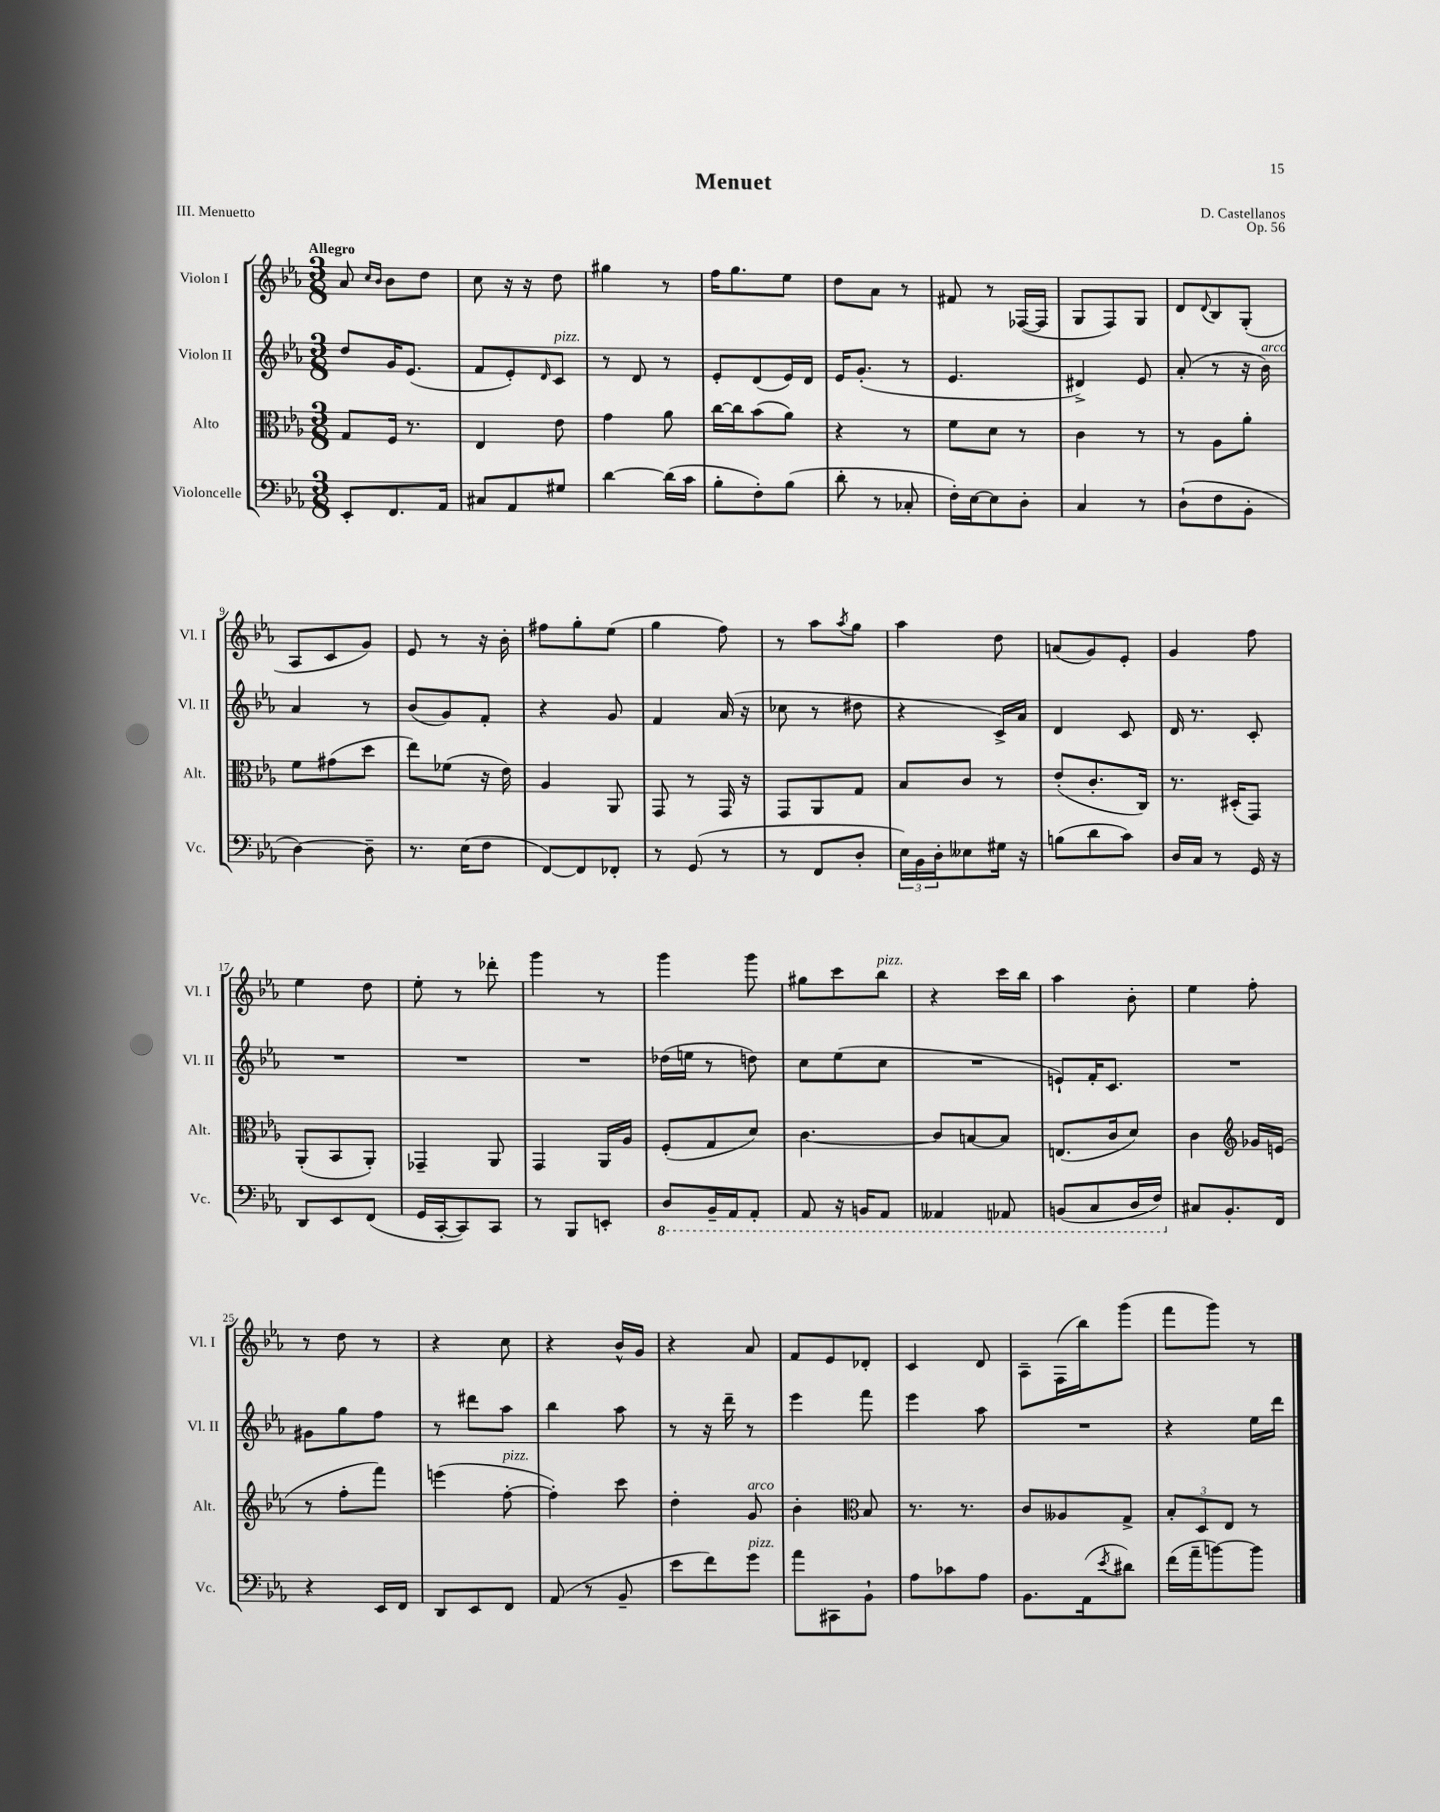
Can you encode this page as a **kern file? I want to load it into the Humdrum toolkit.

**kern	**kern	**kern	**kern
*part4	*part3	*part2	*part1
*staff4	*staff3	*staff2	*staff1
*I"Violoncelle	*I"Alto	*I"Violon II	*I"Violon I
*I'Vc.	*I'Alt.	*I'Vl. II	*I'Vl. I
*clefF4	*clefC3	*clefG2	*clefG2
*k[b-e-a-]	*k[b-e-a-]	*k[b-e-a-]	*k[b-e-a-]
*M3/8	*M3/8	*M3/8	*M3/8
=1	=1	=1	=1
!	!	!	!LO:TX:a:B:t=Allegro
8EE-'/L	8G/L	8dd/L	8a-/
.	.	.	16qqcc/LL
.	.	.	16qqb-/JJ
8.FF/	16F/Jk	16g/K	8b-\L
.	8.r	(8.e-/J	.
.	.	.	8dd\J
16AA-/Jk	.	.	.
=2	=2	=2	=2
8C#X/L	4E-/	8f/L	8cc\
8AA-/	.	8e-'/)	16r
.	.	.	16r
.	.	16qqd/	.
!	!	!LO:TX:a:i:t=pizz.	!
8G#X/J	8e-\	8c/J	8dd\
=3	=3	=3	=3
[4d\	4g\	8r	4gg#X\
.	.	8d/	.
(16d\LL]	8a-\	8r	8r
16c\JJ	.	.	.
=4	=4	=4	=4
8B-'\L	[16cc\LL	8e-'/L	16ff\KL
.	16cc\J]	.	8.gg\
8F'\)	(8b-\	(8d/	.
(8B-\J	8a-\J)	16e-/L)	8ee-\J
.	.	16d/JJ	.
=5	=5	=5	=5
8d'\	4r	16e-/KL	8dd\L
.	.	(8.g'/J	.
8r	.	.	8a-\J
8C-X'/	8r	8r	8r
=6	=6	=6	=6
16F'\LL)	8f\L	4.e-/	8f#X/
[16E-\J	.	.	.
8E-\]	8d\J	.	8r
8D'\J	8r	.	([16F-X/LL
.	.	.	16F-/JJ]
=7	=7	=7	=7
4C/	4c\	4d#X^/)	8G/L
.	.	.	8F/)
8r	8r	8e-/	8G/J
=8	=8	=8	=8
(8D`\L	8r	(8a-'/	8d/L
.	.	.	8qqd/
8F\	8A-\L	8r	8B-/
8BB-'\J	8a-'\J	16r	(8G'/J
!	!	!LO:TX:a:i:t=arco	!
.	.	16b-\)	.
!!LO:LB:g=z
=9	=9	=9	=9
[4D\)	8f\L	4a-/	8A-/L
.	(8g#X\	.	8c/
8D~\]	8dd\J	8r	8g/J)
=10	=10	=10	=10
8.r	8ee-\L)	(8b-/L	8e-/
.	(8f-X\J	8g/)	8r
(16E-\KL	.	.	.
8F\J	16r	8f'/J	16r
.	16e-\)	.	16b-'\
=11	=11	=11	=11
[8FF/L)	4A-/	4r	8ff#X\L
8FF/]	.	.	8gg'\
8FF-X'/J	8AA-/	8g/	(8ee-\J
=12	=12	=12	=12
8r	8GG/	4f/	4gg\
(8GG/	8r	.	.
8r	16GG/	(16a-/	8ff\)
.	16r	16r	.
=13	=13	=13	=13
8r	8GG/L	8cc-X\	8r
8FF/L	8AA-/	8r	8aa-\L
.	.	.	8qaa-/
8D'/J	8G/J	8dd#X\	8gg\J
=14	=14	=14	=14
24E-\LL)	8B-/L	4r	4aa-\
24BB-\	.	.	.
24D'\J	.	.	.
8E--X\	8c/J	.	.
16G#X\Jk	8r	16c^/LL)	8dd\
16r	.	16a-/JJ	.
=15	=15	=15	=15
(8Bn\L	(8e-'/L	4d/	(8an/L
8d\	8.c'/	.	8g/)
8c\J)	.	8c/	8e-'/J
.	16C/Jk)	.	.
=16	=16	=16	=16
16D/LL	8.r	16d/	4g/
16C/JJ	.	8.r	.
8r	.	.	.
.	(16D#X'/KL	.	.
16GG/	8GG/J)	8c'/	8ff\
16r	.	.	.
!!LO:LB:g=z
=17	=17	=17	=17
8DD/L	(8AA-'/L	4.r	4ee-\
8EE-/	8BB-/	.	.
(8FF/J	8AA-'/J)	.	8dd\
=18	=18	=18	=18
16GG/LL	4GG-X~/	4.r	8ee-'\
[16CC'/J	.	.	.
8CC/])	.	.	8r
8CC/J	8AA-/	.	8ddd-X'\
=19	=19	=19	=19
8r	4GG/	4.r	4ggg\
8BBB-/L	.	.	.
8EEn'/J	16AA-/LL	.	8r
.	16A-/JJ	.	.
=20	=20	=20	=20
*8ba	*	*	*
8DD/L	(8F'/L	(16dd-X\LL	4ggg\
.	.	16een\JJ	.
16BBB-~/L	8G/	8r	.
16AAA-/J	.	.	.
8AAA-'/J	8d/J)	8ddn\)	8ggg\
=21	=21	=21	=21
8AAA-/	[4.c\	8cc\L	8gg#X\L
16r	.	(8ee-\	8ccc\
16BBBn/KL	.	.	.
!	!	!	!LO:TX:a:i:t=pizz.
8AAA-/J	.	8cc\J	8bb-\J
=22	=22	=22	=22
4AAA--X/	8c/L]	4.r	4r
.	[8Bn/	.	.
8AAA-X/	8B/J]	.	16ccc\LL
.	.	.	16bb-\JJ
=23	=23	=23	=23
(8BBBn/L	(8.En/L	8en`/L)	4aa-\
8CC/	.	16f'/K	.
.	16c/k	8.c/J	.
16DD/L	8d/J)	.	8b-'\
16FF/JJ)	.	.	.
=24	=24	=24	=24
*X8ba	*	*	*
8C#X/L	4c\	4.r	4ee-\
8.BB-'/	.	.	.
*	*clefG2	*	*
.	16g-X/LL	.	8ff'\
16FF/Jk	(16en/JJ	.	.
!!LO:LB:g=z
=25	=25	=25	=25
4r	8r	8g#X\L	8r
.	8ff'\L	8gg\	8dd\
16EE-/LL	8fff\J)	8ff\J	8r
16FF/JJ	.	.	.
=26	=26	=26	=26
8DD/L	(4eeen\	8r	4r
8EE-/	.	8ddd#X\L	.
!	!LO:TX:a:i:t=pizz.	!	!
8FF/J	[8ff'\	8aa-\J	8cc\
=27	=27	=27	=27
(8AA-/	4ff'\])	4bb-\	4r
8r	.	.	.
8BB-~/	8ccc\	8aa-\	16b-^^/LL
.	.	.	16g/JJ
=28	=28	=28	=28
8e-\L	4dd'\	8r	4r
8f\)	.	16r	.
.	.	16ddd~\	.
!	!LO:TX:a:i:t=arco	!	!
!LO:TX:a:i:t=pizz.	!	!	!
8g\J	8g/	8r	8a-/
=29	=29	=29	=29
8a-\L	4b-'\	4eee-\	8f/L
8CC#X\	.	.	8e-/
*	*clefC3	*	*
8BB-`\J	8B-/	8fff\	8d-X'/J
=30	=30	=30	=30
8A-\L	8.r	4eee-\	4c/
8c-X\	.	.	.
.	8.r	.	.
8A-\J	.	8aa-\	8d/
=31	=31	=31	=31
8.BB-\L	8c/L	4.r	8A-~\L
.	8A--X/	.	(16F\L
(16AA-\k	.	.	16bb-\J)
8qe-/	.	.	.
8d#X\J)	8G^/J	.	(8ggg\J
=32	=32	=32	=32
(16f\LL	12B-'/L	4r	8fff\L
16a-~\J	.	.	.
.	12D/	.	.
[8bn\)	.	.	8ggg\J)
.	12E-/J	.	.
8b\J]	8r	16ee-\LL	8r
.	.	16ddd\JJ	.
==	==	==	==
*-	*-	*-	*-
